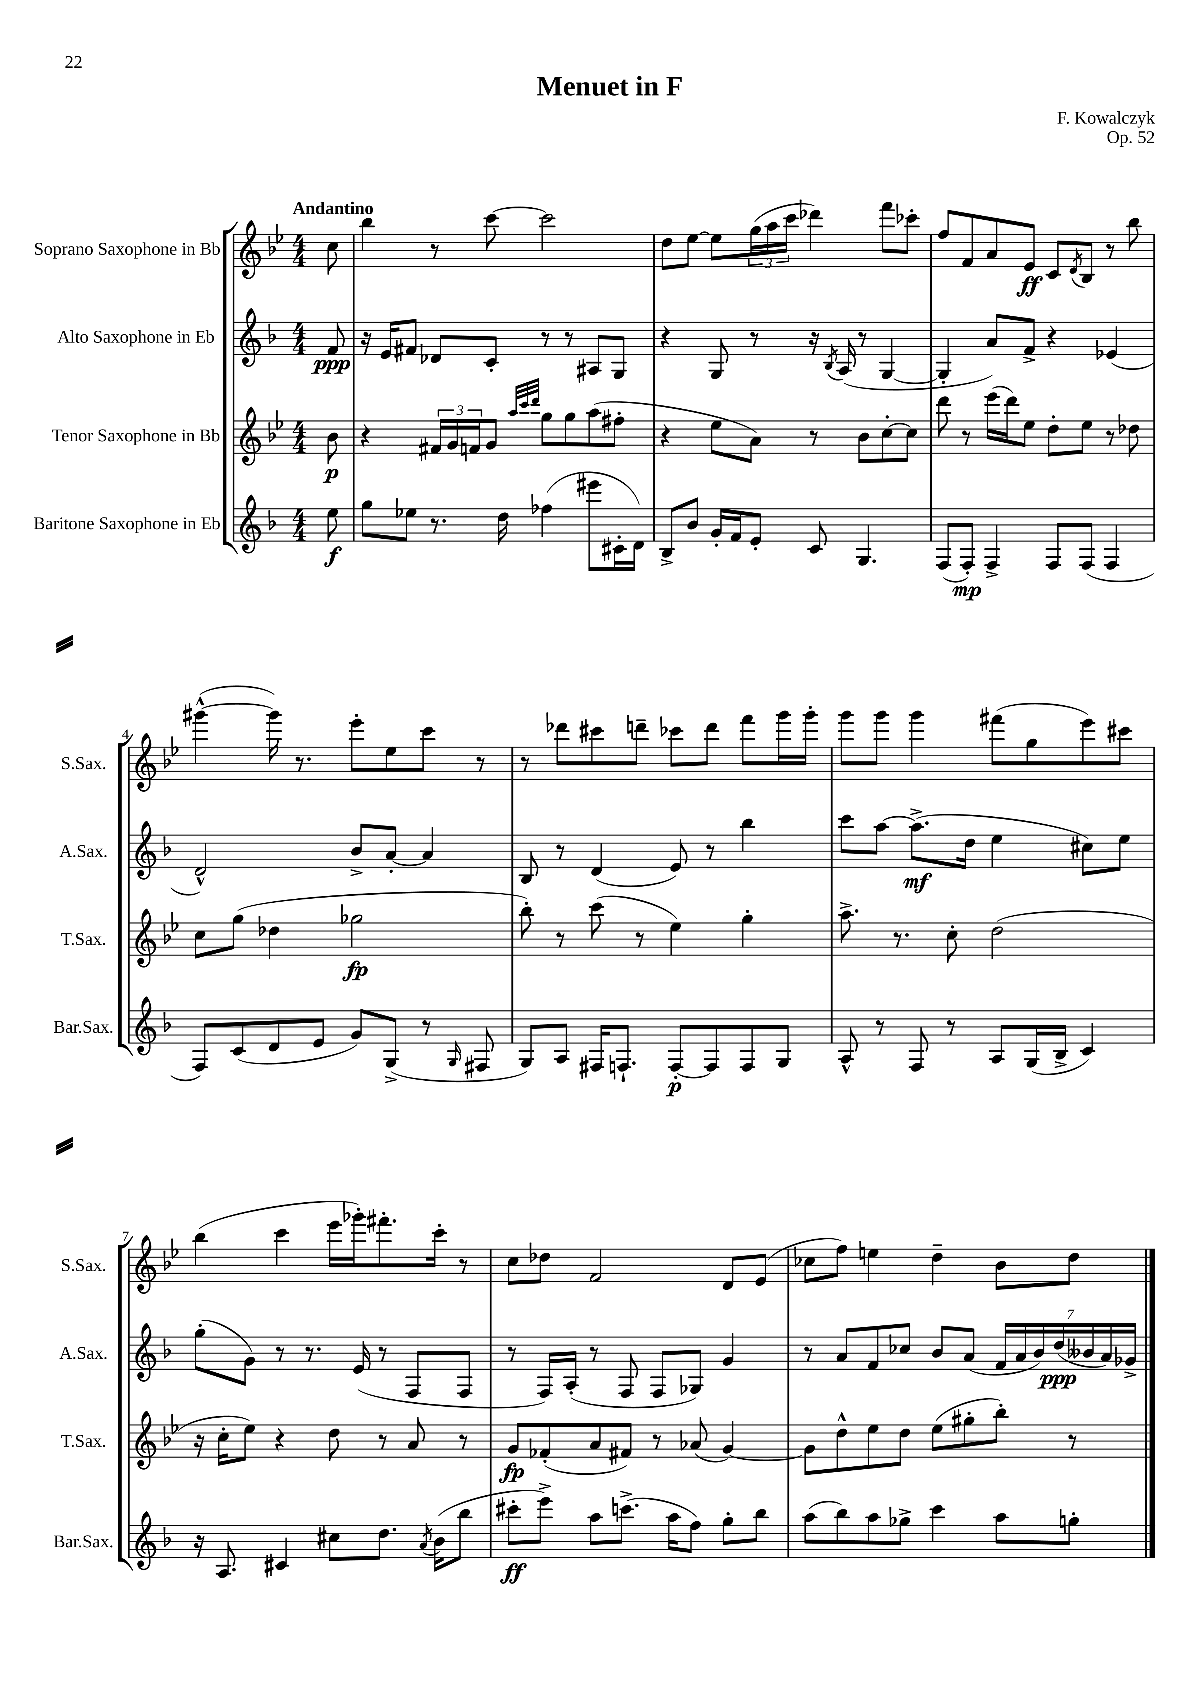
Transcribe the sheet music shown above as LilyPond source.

\header { title = "Menuet in F" composer = "F. Kowalczyk" opus = "Op. 52" }
<<
\new StaffGroup <<
\new Staff = "s0" \with { instrumentName = "Soprano Saxophone in Bb" shortInstrumentName = "S.Sax." } {
    \clef treble \key bes \major \numericTimeSignature \time 4/4 \partial 8 \tempo "Andantino"
    c''8 |
    bes''4 r8 c'''8~ c'''2 |
    d''8 ees''8~ ees''8 \tuplet 3/2 { g''16( a''16 c'''16 } des'''4) f'''8 ces'''8-. |
    f''8 f'8 a'8 ees'8\ff c'8 \acciaccatura { d'8 } bes8 r8 bes''8 |
    gis'''4~-^( gis'''16) r8. ees'''8-. ees''8 c'''8 r8 |
    r8 des'''8 cis'''8 d'''8-- ces'''8 d'''8 f'''8 g'''16 g'''16-. |
    g'''8 g'''8 g'''4 fis'''8( g''8 ees'''8) cis'''8 |
    bes''4( c'''4 ees'''16 ges'''16-.) fis'''8.-. c'''16-. r8 |
    c''8 des''8 f'2 d'8 ees'8( |
    ces''8 f''8) e''4 d''4-- bes'8 d''8 \bar "|." |
}
\new Staff = "s1" \with { instrumentName = "Alto Saxophone in Eb" shortInstrumentName = "A.Sax." } {
    \clef treble \key f \major \numericTimeSignature \time 4/4 \partial 8
    f'8\ppp |
    r16 e'16 fis'8 des'8 c'8-. r8 r8 ais8 g8 |
    r4 g8 r8 r16 \acciaccatura { bes8 } a16( r8 g4~ |
    g4-. a'8) f'8-> r4 ees'4( |
    d'2-^) bes'8-> a'8~-. a'4 |
    bes8 r8 d'4( e'8) r8 bes''4 |
    c'''8 a''8~ a''8.->\mf( d''16 e''4 cis''8) e''8 |
    g''8-.( g'8) r8 r8. e'16( r8 f8 f8 |
    r8 f16) a16-.( r8 f8 f8 ges8) g'4 |
    r8 a'8 f'8 ces''8 bes'8 a'8( \tuplet 7/4 { f'16 a'16 bes'16) d''16\ppp( beses'16 a'16) ges'16-> } \bar "|." |
}
\new Staff = "s2" \with { instrumentName = "Tenor Saxophone in Bb" shortInstrumentName = "T.Sax." } {
    \clef treble \key bes \major \numericTimeSignature \time 4/4 \partial 8
    bes'8\p |
    r4 \tuplet 3/2 { fis'16 g'16 f'16 } g'8 \grace { a''32 c'''32 d'''32 } g''8 g''8 a''8( fis''8-. |
    r4 ees''8 a'8) r8 bes'8 c''8~-. c''8 |
    d'''8 r8 ees'''16( d'''16) ees''8 d''8-. ees''8 r8 des''8 |
    c''8 g''8( des''4 ges''2\fp |
    bes''8-.) r8 c'''8( r8 ees''4) g''4-. |
    a''8.-> r8. c''8-. d''2( |
    r16 c''16-. ees''8) r4 d''8 r8 a'8 r8 |
    g'8\fp fes'8-.( a'8 fis'8) r8 aes'8( g'4~) |
    g'8 d''8-^ ees''8 d''8 ees''8( gis''8-. bes''8-.) r8 \bar "|." |
}
\new Staff = "s3" \with { instrumentName = "Baritone Saxophone in Eb" shortInstrumentName = "Bar.Sax." } {
    \clef treble \key f \major \numericTimeSignature \time 4/4 \partial 8
    e''8\f |
    g''8 ees''8 r8. d''16 fes''4( eis'''8 cis'16-. d'16) |
    bes8-> bes'8 g'16-. f'16 e'8-. c'8 g4. |
    f8( f8-.\mp) f4-> f8 f8( f4 |
    f8) c'8( d'8 e'8 g'8) g8->( r8 \grace { g16 } fis8 |
    g8) a8 fis16 f8.-! f8~-.\p f8 f8 g8 |
    a8-^ r8 f8 r8 a8 g16( bes16-> c'4) |
    r16 a8. cis'4 cis''8 d''8. \acciaccatura { a'8 } bes'16( bes''8 |
    cis'''8-.\ff e'''8->) a''8 c'''8.->( a''16 f''8) g''8-. bes''8 |
    a''8( bes''8) a''8 ges''8-> c'''4 a''8 g''8-. \bar "|." |
}
>>
>>
